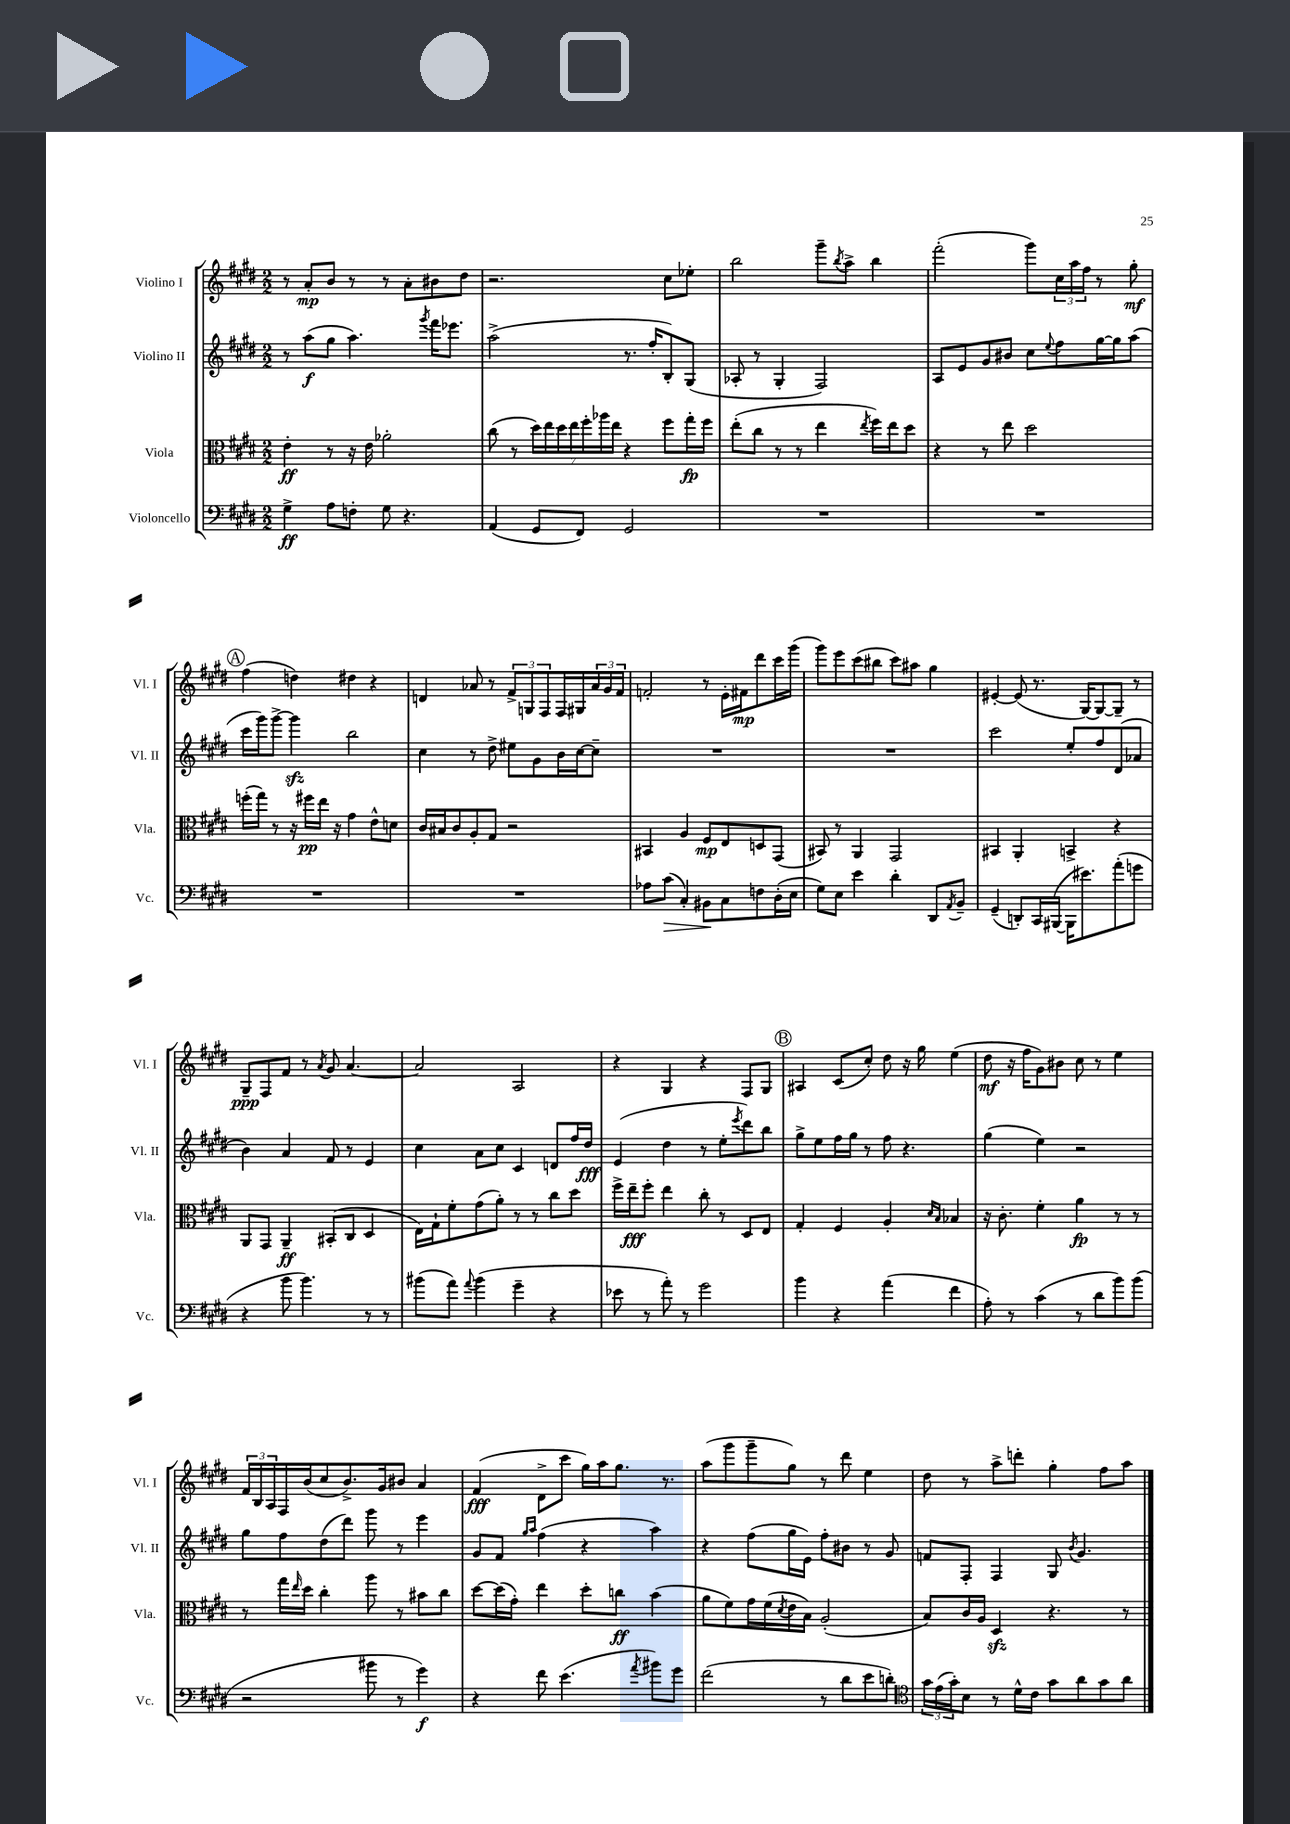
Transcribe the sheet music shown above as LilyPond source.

<<
\new StaffGroup <<
\new Staff = "s0" \with { instrumentName = "Violino I" shortInstrumentName = "Vl. I" } {
    \clef treble \key e \major \numericTimeSignature \time 2/2
    r8 a'8-.\mp b'8 r8 r8 a'8-. bis'8 dis''8 |
    r2. cis''8 ees''8-. |
    b''2 gis'''8-- \acciaccatura { b''8 } a''8-> b''4 |
    fis'''2-.( gis'''8) \tuplet 3/2 { cis''16 a''16 fis''16 } r8 gis''8-.\mf |
    \mark \markup { \circle "A" } fis''4( d''4) dis''4 r4 |
    d'4 aes'8 r8 \tuplet 3/2 { fis'8-> g8 fis8 } fis16 gis16 \tuplet 3/2 { aes'16 gis'16 fis'16 } |
    f'2-. r8 e'16-. fis'16\mp dis'''8 cis'''16 gis'''16( |
    gis'''8) e'''8 cis'''8( bis''8 cis'''8) ais''8 gis''4 |
    eis'4~-. eis'8( r8. gis16~) gis8~ gis8-- r8 |
    gis8--\ppp fis8 fis'8 r8 \acciaccatura { a'8 } gis'8 a'4.~ |
    a'2 a2 |
    r4 gis4 r4 fis8 gis8 |
    \mark \markup { \circle "B" } ais4 cis'8( cis''8-.) dis''8 r16 gis''16 e''4( |
    dis''8\mf r16 fis''16 gis'8) bis'8 cis''8 r8 e''4 |
    \tuplet 3/2 { fis'16 b16 a16 } fis16 b'16( cis''8 b'8.->) gis'16 bis'8 a'4 |
    fis'4\fff( dis'8-> cis'''8 gis''16) a''16 gis''8. r8. |
    a''8( gis'''8 gis'''8-- gis''8) r8 dis'''8 e''4 |
    dis''8 r8 a''8-> d'''8-. gis''4-. fis''8 a''8 \bar "|." |
}
\new Staff = "s1" \with { instrumentName = "Violino II" shortInstrumentName = "Vl. II" } {
    \clef treble \key e \major \numericTimeSignature \time 2/2
    r8 a''8\f( gis''8 a''4.) \acciaccatura { gis'''8 } fis'''16 ees'''8. |
    a''2->( r8. fis''16-. b8-.) gis8( |
    aes8-. r8 gis4-. fis2) |
    a8 e'8 gis'8 bis'8 cis''8 \appoggiatura { e''8 } fis''8 gis''16~ gis''16 a''8( |
    \mark \markup { \circle "A" } cis'''16 gis'''16) gis'''8~-> gis'''4\sfz b''2 |
    cis''4 r8 dis''8-> eis''8 gis'8 b'16 cis''16~ cis''8-- |
    R1 |
    R1 |
    cis'''2 e''8-. fis''8 dis'8( aes'8 |
    b'4) a'4 fis'8 r8 e'4 |
    cis''4 a'8 cis''8 cis'4 d'8 fis''16 dis''16\fff |
    e'4( dis''4 r8 e''8-. \acciaccatura { e'''8 } dis'''8) b''8 |
    \mark \markup { \circle "B" } gis''8-> e''8 fis''16 gis''16 r8 fis''8 r4. |
    gis''4( e''4) r2 |
    gis''8 fis''8 dis''8( dis'''8) gis'''8 r8 e'''4 |
    gis'8 fis'8 \grace { gis''16 a''16 } fis''4( r4 a''4) |
    r4 fis''8( gis''16 e'16) fis''8-. bis'8 r8 gis'8 |
    f'8 fis8-. fis4 gis8 \acciaccatura { b'8 } gis'4. \bar "|." |
}
\new Staff = "s2" \with { instrumentName = "Viola" shortInstrumentName = "Vla." } {
    \clef alto \key e \major \numericTimeSignature \time 2/2
    e'4-.\ff r8 r16 e'16 aes'2-. |
    cis''8( r8 \tuplet 7/4 { dis''16) e''16 dis''16 e''16 fis''16-. aes''16 e''16 } r4 fis''8 gis''16-.\fp fis''16 |
    e''8-.( cis''8 r8 r8 e''4 \acciaccatura { e''8 } fis''16) e''16 dis''8 |
    r4 r8 e''8 dis''2 |
    \mark \markup { \circle "A" } f''16-.( gis''16) r8 r16 fis''16\pp e''16 r16 gis'4 e'8-^ d'8 |
    cis'16 bis16 cis'8 a8-. gis8 r2 |
    bis,4 a4 fis8\mp e8 d8 gis,8( |
    bis,8) r8 a,4 gis,2 |
    bis,4 a,4-. b,4-> r4 |
    a,8 gis,8 a,4--\ff bis,8-.( cis8 dis4 |
    e16) gis16-! fis'8-. gis'8( a'8-.) r8 r8 cis''8 dis''8 |
    fis''16-> e''16--\fff fis''8-. e''4 cis''8-. r8 dis8 e8 |
    \mark \markup { \circle "B" } gis4-. fis4 a4-. \grace { dis'16 b16 } bes4 |
    r16 cis'8.-. fis'4-. a'4\fp r8 r8 |
    r8 gis''16 \grace { e''16 } dis''16 cis''4-. a''8 r8 bis'8 cis''8 |
    dis''8~ dis''16( gis'16-.) e''4 dis''8-. c''8\ff b'4( |
    a'8 fis'8) gis'16 fis'16( \acciaccatura { dis'8 } e'16 b16) a2-.( |
    b8) cis'16 a16 dis4\sfz r4. r8 \bar "|." |
}
\new Staff = "s3" \with { instrumentName = "Violoncello" shortInstrumentName = "Vc." } {
    \clef bass \key e \major \numericTimeSignature \time 2/2
    gis4->\ff a8 f8-. gis8 r4. |
    a,4( gis,8 fis,8) gis,2 |
    R1 |
    R1 |
    \mark \markup { \circle "A" } R1 |
    R1 |
    aes8 cis'8\>( cis4-.) bis,8\! cis8 f8 dis16-.( e16 |
    gis8) e8 e'4 dis'4-. dis,8 \acciaccatura { a,8 } b,8-- |
    gis,4--( d,8-.) cis,16 bis,,16~( bis,,16 eis'8.) a'8-.( g'8 |
    r4 b'8 b'4.) r8 r8 |
    bis'8( a'8) \appoggiatura { a'8 } bis'4( gis'4-- r4 |
    ees'8 r8 a'8-.) r8 gis'2 |
    \mark \markup { \circle "B" } b'4 r4 a'4( fis'4 |
    a8-.) r8 cis'4( r8 dis'8 b'8) b'8( |
    r2 bis'8 r8 gis'4\f) |
    r4 fis'8 e'4.( \acciaccatura { a'8 } bis'8) gis'8 |
    fis'2( r8 dis'8 e'8 d'8-.) |
    \clef tenor \tuplet 3/2 { gis'16 e'16( gis'16-.) } b8 r8 dis'16-^ cis'16 gis'8 a'8 gis'8 a'8 \bar "|." |
}
>>
>>
